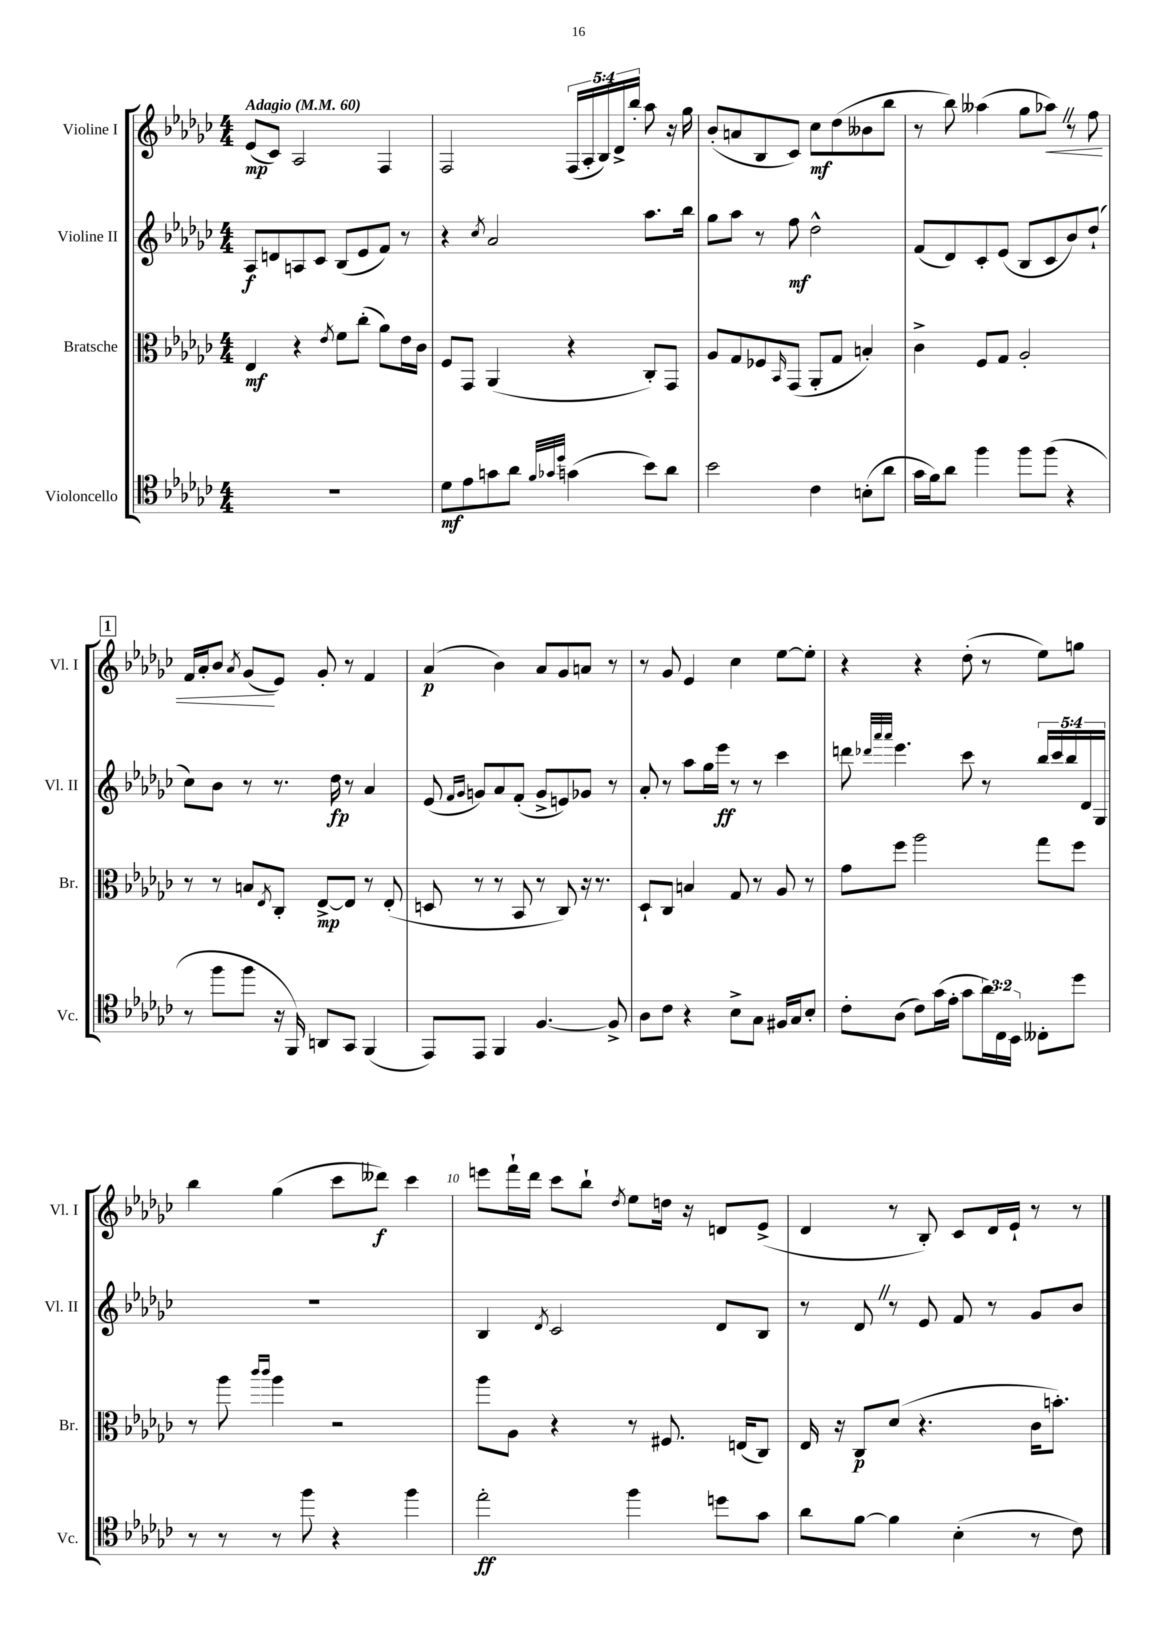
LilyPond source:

<<
\new StaffGroup <<
\new Staff = "s0" \with { instrumentName = "Violine I" shortInstrumentName = "Vl. I" } {
    \clef treble \key ges \major \numericTimeSignature \time 4/4 \override Staff.TupletNumber.text = #tuplet-number::calc-fraction-text \tempo "Adagio" 4 = 60
    ees'8\mp( ces'8) aes2 f4 |
    f2 \tuplet 5/4 { f16( aes16-. bes16) des'16-> bes''16-. } aes''8 r16 ges''16 |
    bes'8-.( a'8 bes8 ces'8) ces''8\mf des''8( beses'8 bes''8 |
    r8 bes''8) aeses''4( ges''8 aes''8\<) \once \override BreathingSign.text = \markup { \musicglyph "scripts.caesura.straight" } \breathe r8 f''8 |
    \mark \markup { \box "1" } f'16 aes'16-. bes'8 \acciaccatura { aes'8 } ges'8\!( ees'8) ges'8-. r8 f'4 |
    aes'4\p( bes'4) aes'8 ges'8 a'8 r8 |
    r8 ges'8 ees'4 ces''4 ees''8~ ees''8-. |
    r4 r4 des''8-.( r8 ees''8) g''8 |
    bes''4 ges''4( ces'''8 deses'''8\f) ces'''4 |
    e'''8 f'''16-! des'''16 ces'''8 bes''8-! \acciaccatura { des''8 } ees''8 d''16 r16 d'8 ees'8->( |
    des'4 r8 bes8-.) ces'8 des'16 ees'16-! r8 r8 \bar "|." |
}
\new Staff = "s1" \with { instrumentName = "Violine II" shortInstrumentName = "Vl. II" } {
    \clef treble \key ges \major \numericTimeSignature \time 4/4 \override Staff.TupletNumber.text = #tuplet-number::calc-fraction-text
    aes8\f d'8 a8 ces'8 bes8( ees'8 f'8) r8 |
    r4 \acciaccatura { ces''8 } aes'2 aes''8. bes''16 |
    ges''8 aes''8 r8 f''8\mf des''2-^ |
    f'8( des'8) ces'8-. ees'8( bes8 ces'8 bes'8) des''8-!( |
    \mark \markup { \box "1" } ces''8) bes'8 r8 r8. des''16\fp r8 aes'4 |
    ees'8( \grace { f'16 ges'16 } g'8) aes'8 f'8-.( g'8-> e'8) ges'8 r8 |
    aes'8-. r8 aes''8 ges''16 ees'''16\ff r8 r8 ces'''4 |
    d'''8 \grace { des'''32 aes'''32 aes'''32 } ees'''4. ces'''8 r8 \tuplet 5/4 { bes''16 ces'''16 bes''16 des'16 ges16 } |
    R1 |
    bes4 \acciaccatura { des'8 } ces'2 des'8 bes8 |
    r8 des'8 \once \override BreathingSign.text = \markup { \musicglyph "scripts.caesura.straight" } \breathe r8 ees'8 f'8 r8 ges'8 bes'8 \bar "|." |
}
\new Staff = "s2" \with { instrumentName = "Bratsche" shortInstrumentName = "Br." } {
    \clef alto \key ges \major \numericTimeSignature \time 4/4
    ees4\mf r4 \acciaccatura { ees'8 } f'8 ces''8-.( aes'8) ees'16 ces'16 |
    f8 ges,8 aes,4( r4 ces8-.) ges,8 |
    aes8 ges8 fes8 \grace { bes,16 } ges,8( aes,8-. ges8 b4-.) |
    ces'4-> f8 ges8 aes2-. |
    \mark \markup { \box "1" } r8 r8 b8 \acciaccatura { ees8 } ces8-. ees8~->\mp ees8 r8 ees8-.( |
    d8 r8 r8 bes,8 r8 ces8) r16 r8. |
    des8-! ces8 b4 ges8 r8 aes8 r8 |
    ges'8 f''8 aes''2 ges''8 f''8 |
    r8 aes''8 \grace { ces'''16 ces'''16 } aes''4 r2 |
    aes''8 aes8 r4 r8 fis8. e16( ces8) |
    ees16 r16 ces8\p des'8( r4. ces'16 b'8.-.) \bar "|." |
}
\new Staff = "s3" \with { instrumentName = "Violoncello" shortInstrumentName = "Vc." } {
    \clef tenor \key ges \major \numericTimeSignature \time 4/4 \override Staff.TupletNumber.text = #tuplet-number::calc-fraction-text
    R1 |
    des'8\mf ees'8 g'8 aes'8 \grace { f'32 ges'32 des''32 } g'4( bes'8) aes'8 |
    bes'2 ces'4 b8-.( aes'8 |
    ges'16 f'16) aes'8 f''4 f''8 f''8( r4 |
    \mark \markup { \box "1" } r8 f''8 f''8 r16 f,16) a,8 ges,8 f,4( |
    ees,8) ees,8 f,4 f4.~ f8-> |
    aes8 ces'8 r4 bes8-> ges8 fis16 ges16 bes8-. |
    ces'8-. aes8( ces'8) ges'16( ees'16-. ges'8 \tuplet 3/2 { aes'16) ces16 bes,16 } ceses8-. des''8 |
    r8 r8 r8 f''8 r4 f''4 |
    ees''2-.\ff f''4 d''8 ges'8 |
    aes'8 f'8~ f'4 bes4-.( r8 ces'8) \bar "|." |
}
>>
>>
\layout { \context { \Score \override BarNumber.break-visibility = ##(#f #t #t) barNumberVisibility = #(every-nth-bar-number-visible 5) } }
